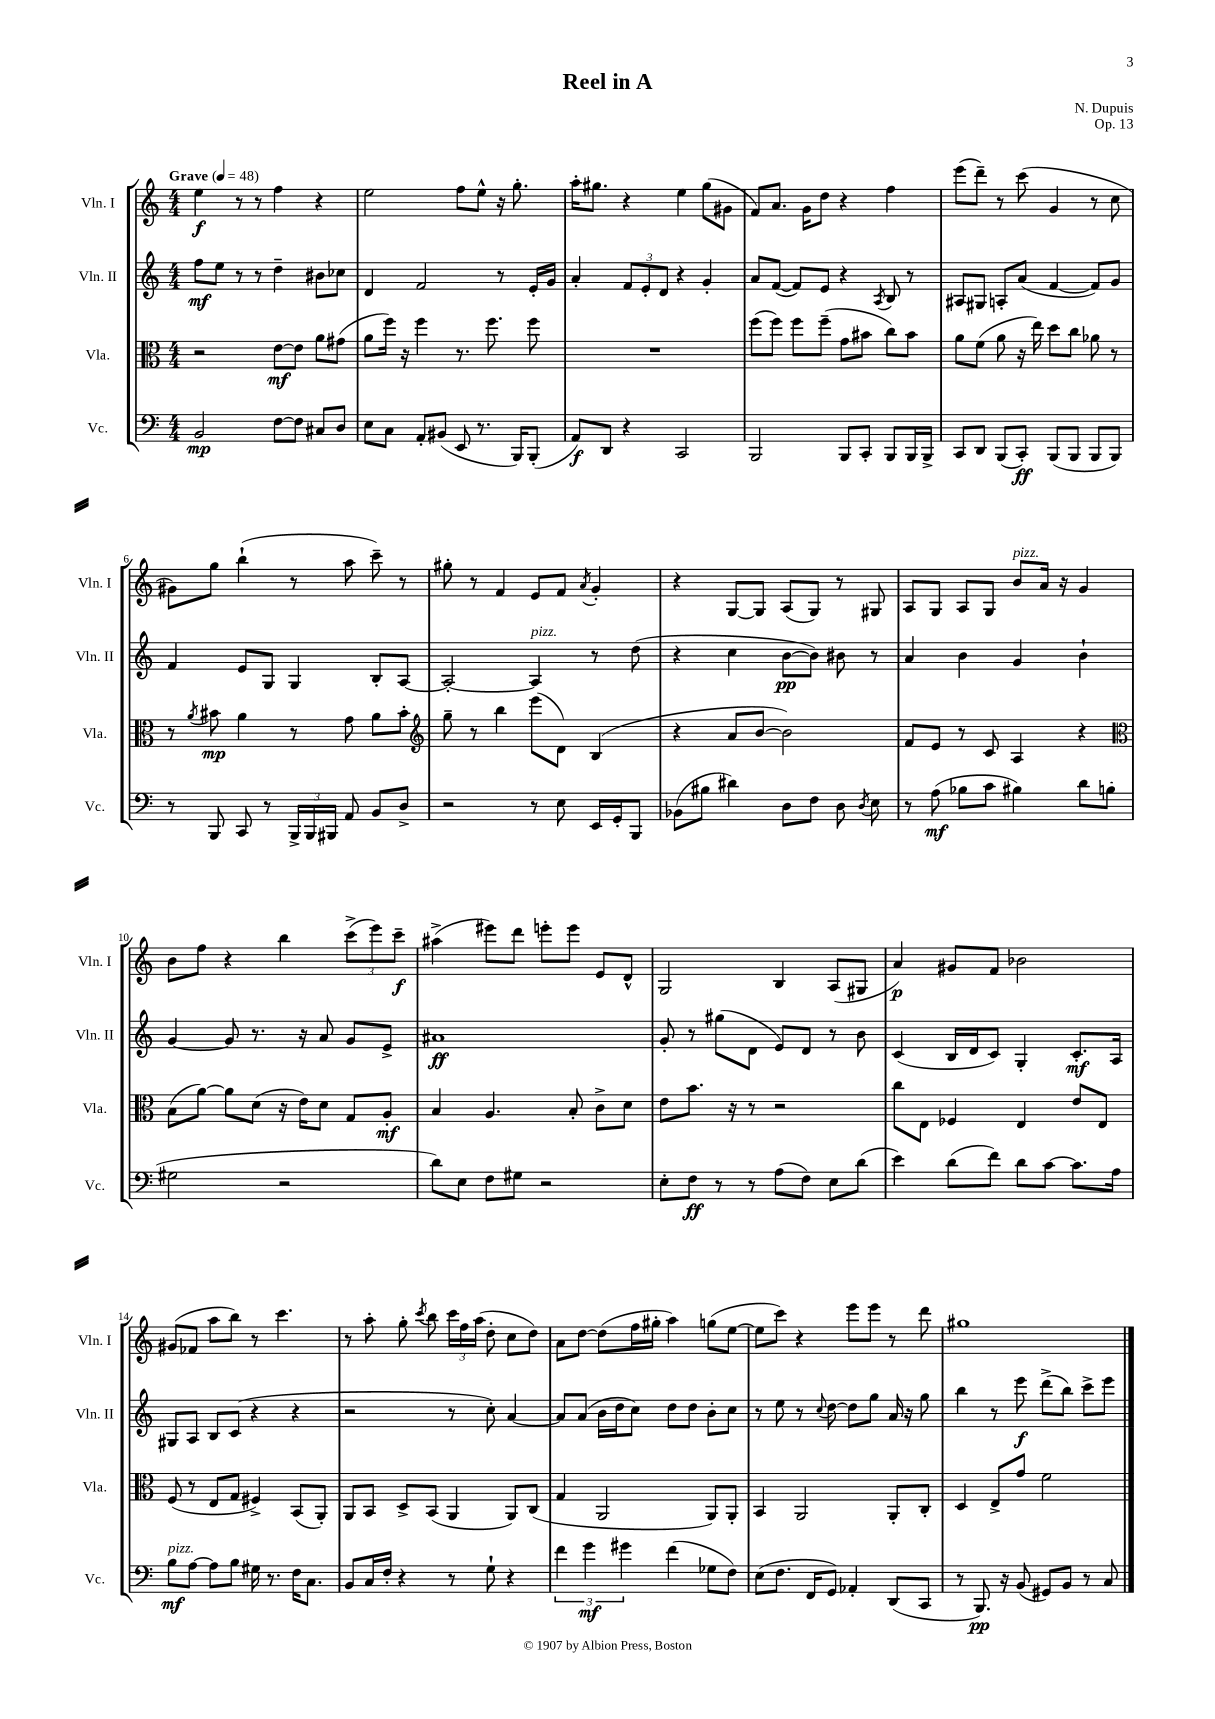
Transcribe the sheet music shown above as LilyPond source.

\header { title = "Reel in A" composer = "N. Dupuis" opus = "Op. 13" }
<<
\new StaffGroup <<
\new Staff = "s0" \with { instrumentName = "Vln. I" shortInstrumentName = "Vln. I" } {
    \clef treble \key c \major \numericTimeSignature \time 4/4 \tempo "Grave" 4 = 48
    \autoBeamOff e''4\f r8 r8 f''4 r4 |
    e''2 f''8[ e''8]-^ r16 g''8.-. |
    a''16[-. gis''8.] r4 e''4 gis''8[( gis'8] |
    f'8[) a'8.] g'16[ d''8] r4 f''4 |
    e'''8[( d'''8]--) r8 c'''8( g'4 r8 c''8 |
    gis'8[) g''8] b''4-!( r8 a''8 c'''8--) r8 |
    gis''8-. r8 f'4 e'8[ f'8] \acciaccatura { a'8 } g'4-. |
    r4 g8[~ g8] a8[( g8]) r8 gis8 |
    a8[ g8] a8[ g8] b'8[^\markup { \italic "pizz." } a'16] r16 g'4 |
    b'8[ f''8] r4 b''4 \tuplet 3/2 { c'''8[->( e'''8) c'''8]--\f } |
    ais''4->( eis'''8[) d'''8] e'''8[-. e'''8] e'8[ d'8]-^ |
    g2 b4 a8[( gis8] |
    a'4\p) gis'8[ f'8] bes'2 |
    gis'8[( fes'8] a''8[ b''8]) r8 c'''4. |
    r8 a''8-. g''8-. \acciaccatura { c'''8 } b''8 \tuplet 3/2 { c'''16[ f''16 a''16]( } d''8-. c''8[ d''8]) |
    a'8[ d''8]~ d''8[( f''16 gis''16]-. a''4) g''8[( e''8]~ |
    e''8[ c'''8]) r4 e'''8[ e'''8] r8 d'''8 |
    gis''1 \bar "|." |
}
\new Staff = "s1" \with { instrumentName = "Vln. II" shortInstrumentName = "Vln. II" } {
    \clef treble \key c \major \numericTimeSignature \time 4/4
    \autoBeamOff f''8[\mf e''8] r8 r8 d''4-- bis'8[ ces''8] |
    d'4 f'2 r8 e'16[-. g'16] |
    a'4-. \tuplet 3/2 { f'8[ e'8-. d'8] } r4 g'4-. |
    a'8[ f'8]~( f'8[) e'8] r4 \acciaccatura { a8 } b8 r8 |
    ais8[ gis8] a8[-. a'8]( f'4~ f'8[) g'8] |
    f'4 e'8[ g8] g4 b8[-. a8]~ |
    a2~-. a4^\markup { \italic "pizz." } r8 d''8( |
    r4 c''4 b'8[~\pp b'8]) bis'8 r8 |
    a'4 b'4 g'4 b'4-! |
    g'4~ g'8 r8. r16 a'8 g'8[ e'8]-> |
    ais'1\ff |
    g'8-. r8 gis''8[( d'8] e'8[) d'8] r8 b'8 |
    c'4( b16[ d'16 c'8]) g4-. c'8.[-.\mf a16] |
    gis8[ a8] b8[ c'8]( r4 r4 |
    r2 r8 c''8-.) a'4~ |
    a'8[ a'8]( b'16[ d''16 c''8]) d''8[ d''8] b'8[-. c''8] |
    r8 e''8 r8 \appoggiatura { c''8 } d''8~ d''8[ g''8] a'16 r16 g''8 |
    b''4 r8 e'''8\f d'''8[->( b''8]) c'''8[-> e'''8] \bar "|." |
}
\new Staff = "s2" \with { instrumentName = "Vla." shortInstrumentName = "Vla." } {
    \clef alto \key c \major \numericTimeSignature \time 4/4
    \autoBeamOff r2 e'8[~\mf e'8] a'8[ gis'8]( |
    a'8[ f''16]) r16 f''4 r8. f''8. f''8 |
    R1 |
    f''8[( f''8]) f''8[ f''8]--( g'8[ bis'8] c''8[) bis'8] |
    a'8[ f'8]( a'8 r16 e''16) d''8[ c''8] aes'8 r8 |
    r8 \acciaccatura { a'8 } bis'8\mp a'4 r8 g'8 a'8[ bis'8]-. |
    \clef treble g''8-- r8 b''4 e'''8[( d'8]) b4( |
    r4 a'8[ b'8]~ b'2) |
    f'8[ e'8] r8 c'8 a4 r4 |
    \clef alto b8[( a'8]~) a'8[ d'8]( r16 e'16[) d'8] g8[ a8]-.\mf |
    b4 a4. b8-. c'8[-> d'8] |
    e'8[ b'8.] r16 r8 r2 |
    c''8[ e8] fes4 e4 e'8[ e8] |
    f8( r8 e8[ g8] fis4->) b,8[( a,8]-.) |
    a,8[ b,8] d8[-> b,8]( a,4 a,8[) c8]( |
    g4 a,2 a,8[) a,8]-. |
    b,4 a,2 a,8[-. c8]-. |
    d4 e8[-> g'8] f'2 \bar "|." |
}
\new Staff = "s3" \with { instrumentName = "Vc." shortInstrumentName = "Vc." } {
    \clef bass \key c \major \numericTimeSignature \time 4/4
    \autoBeamOff b,2\mp f8[~ f8] cis8[ d8] |
    e8[ c8] a,8[-. bis,8]( e,8 r8. b,,16[) b,,8]-.( |
    a,8[\f) d,8] r4 c,2 |
    b,,2 b,,8[ c,8]-. b,,8[ b,,16 b,,16]-> |
    c,8[ d,8] b,,8[( c,8]-.\ff) b,,8[( b,,8] b,,8[ b,,8]) |
    r8 b,,8 c,8 r8 \tuplet 3/2 { b,,16[-> b,,16 bis,,16] } a,8 b,8[ d8]-> |
    r2 r8 e8 e,16[ g,16-. b,,8] |
    bes,8[( bis8] dis'4) d8[ f8] d8 \acciaccatura { d8 } e8 |
    r8 a8\mf( bes8[ c'8] bis4) d'8[ b8]( |
    gis2 r2 |
    d'8[) e8] f8[ gis8] r2 |
    e8[-. f8]\ff r8 r8 a8[( f8]) e8[ d'8]( |
    e'4) d'8[( f'8]) d'8[ c'8]~ c'8.[ a16] |
    b8[\mf^\markup { \italic "pizz." } a8]~ a8[ b8] gis16 r8. f16[ c8.] |
    b,8[ c16 f16]-. r4 r8 g8-! r4 |
    \tuplet 3/2 { f'4 g'4\mf gis'4 } f'4( ges8[ f8]) |
    e8[( f8.] f,16[ g,8]) aes,4-. d,8[( c,8] |
    r8 b,,8.\pp) r16 b,8( gis,8[) b,8] r8 c8 \bar "|." |
}
>>
>>
